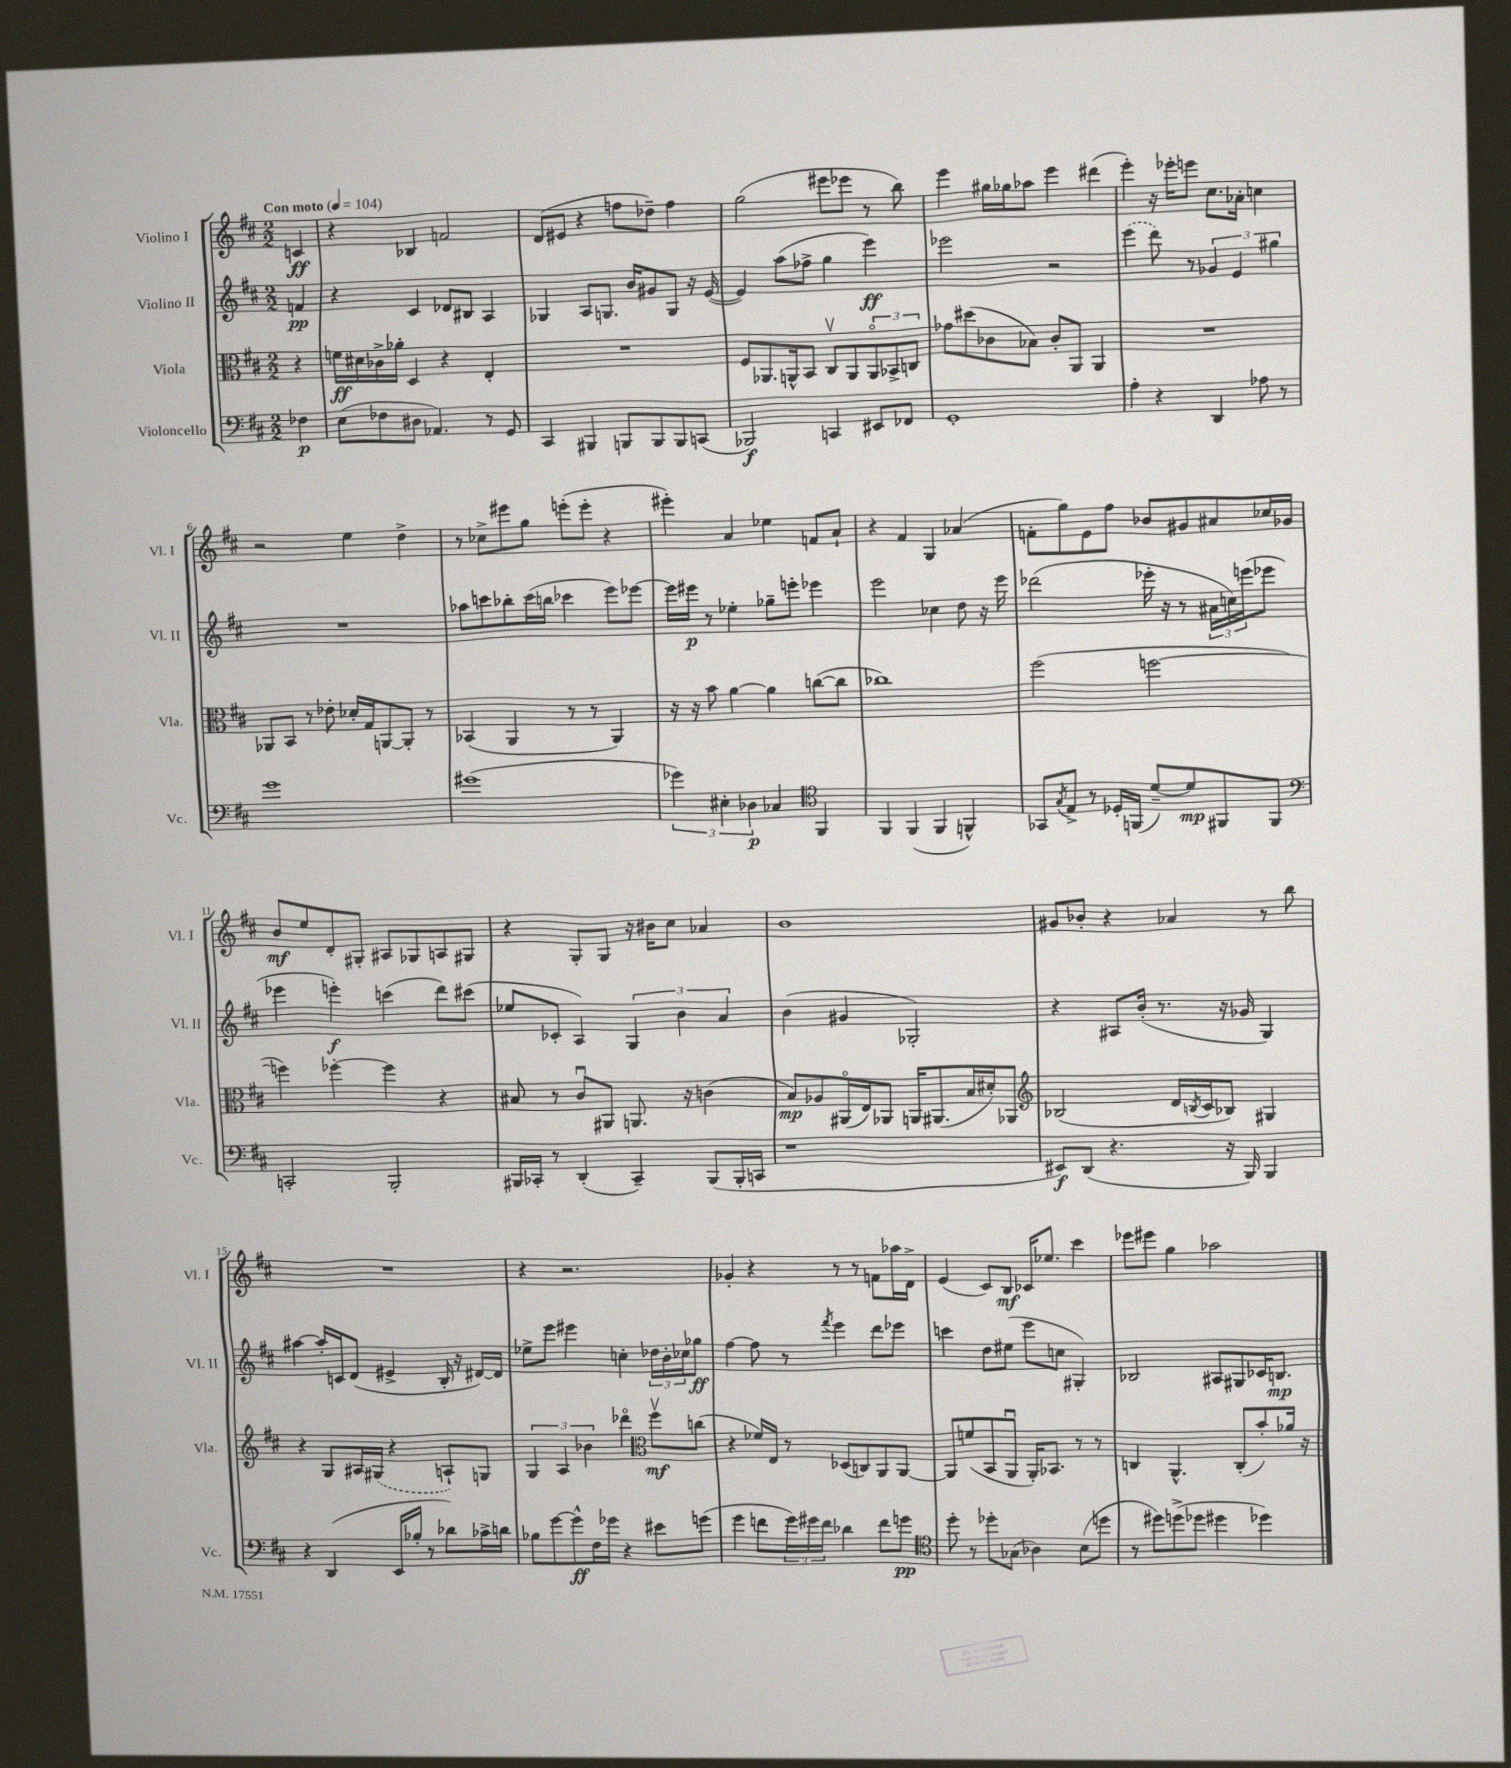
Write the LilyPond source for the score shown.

<<
\new StaffGroup <<
\new Staff = "s0" \with { instrumentName = "Violino I" shortInstrumentName = "Vl. I" } {
    \clef treble \key d \major \numericTimeSignature \time 2/2 \partial 4 \tempo "Con moto" 4 = 104
    c'4\ff |
    r4 bes4 f'2 |
    d'8( eis'8 r4 f''8 des''8--) f''4 |
    g''2( eis'''8 ees'''8 r8 b''8) |
    e'''4 gis''16 ges''16 aes''8 e'''4 dis'''4( |
    e'''4-.) r16 ees'''16-. e'''8 cis''8. aes'16-. c''4 |
    r2 e''4 d''4-> |
    r8 ces''8-> eis'''8 g''8 e'''8-.( e'''8-. r4 |
    eis'''4-.) a'4 ees''4 f'8 a'8-! |
    r4 fis'4 g4 aes'4( |
    f'8-. g''8) e'8 fis''8 bes'8 gis'8 ais'8 ces''16 ges'16 |
    b'8\mf e''8 d'8-. gis8-. ais8 ges8 a8 gis8 |
    r4 g8-. g8 r16 bis'16 cis''8 aes'4 |
    b'1 |
    gis'8 bes'8-. r4 aes'4 r8 b''8 |
    R1 |
    r4 r2. |
    ges'4-. r4 r8 r8 f'8 aes''16 d'16-> |
    e'4( cis'8) b8\mf ces'16 ees''8. cis'''4 |
    ees'''8 eis'''8 g''4 aes''2 \bar "|." |
}
\new Staff = "s1" \with { instrumentName = "Violino II" shortInstrumentName = "Vl. II" } {
    \clef treble \key d \major \numericTimeSignature \time 2/2 \partial 4
    f'4\pp |
    r4 cis'4 des'8 bis8 a4 |
    ges4 a8 g8. b'16 gis'8 g8 r16 e'16~( |
    e'4) a''8( fes''8-> g''4 e'''4\ff) |
    ees'''2 r2 |
    \once \slurDashed e'''4( d'''8) r8 \tuplet 3/2 { ges'4 e'4 gis''4 } |
    R1 |
    aes''8 c'''8 bes''8-. c'''16( b''16 ces'''4 e'''8) ees'''8~ |
    ees'''16 eis'''16\p r8 ees''4-. ges''8-- e'''8-. ees'''4 |
    e'''2 ces''4 d''8 r16 e'''16 |
    des'''2( ees'''16-. r16 r8 \tuplet 3/2 { ais'16 c''16) e'''16( } ees'''8 |
    ees'''4 e'''4-.\f) c'''4( d'''8) cis'''8( |
    ees''8 ces'8-. a4) \tuplet 3/2 { g4 b'4 a'4 } |
    b'4( gis'4 ges2-.) |
    r4 ais8 b'16-.( r8. r16 ges'16 g4) |
    ais''4~ ais''16-. c'16 d'8( eis'4-> b16-. r16 dis'16~) dis'16 |
    ees''8-> e'''8 eis'''4 c''4-. \tuplet 3/2 { des''16 b'16-. ces''16 } ges''8\ff |
    fis''4~ fis''8 r8 \acciaccatura { fis'''8 } e'''4 d'''8 ees'''8 |
    c'''4 d''8 eis''8( e'''8 c''8 gis4-.) |
    bes2 ais8 gis8 ces'16 b8.\mp \bar "|." |
}
\new Staff = "s2" \with { instrumentName = "Viola" shortInstrumentName = "Vla." } {
    \clef alto \key d \major \numericTimeSignature \time 2/2 \partial 4
    r4 |
    f'16\ff dis'16 ces'16-> aes'16-. d4 r4 e4-. |
    R1 |
    fis8 aes,8. a,16-^ b,8 cis8\upbow a,8 \tuplet 3/2 { a,8\flageolet bes,8-> c8 } |
    ges'8 dis''8( ces'8 bes8) ces'8-. a,8 a,4 |
    R1 |
    aes,8 b,8 r8 ees'8-. des'16-. g16 a,8~ a,8-. r8 |
    bes,4( a,4 r8 r8 a,4) |
    r16 r16 b'8 a'4~ a'4 c''8~( c''8 |
    ces''1) |
    fis''2( f''2~ |
    f''4) fes''4~-. fes''4 r4 |
    bis8 r8 cis'8\downbow ais,8 a,8. r16 c'4( |
    b8\mp) aes8 ais,16\flageolet( e16) aes,8 a,16 ais,8.( b16 dis'16-.) aes,8 |
    \clef treble bes2( d'16 \acciaccatura { b8 } cis'16 bes8) gis4 |
    r4 g8 ais16 \once \slurDashed gis16( r4 a8-!) g8 |
    \tuplet 3/2 { g4 a4 bes'4 } des'''4\flageolet \clef alto fis''8\upbow\mf c''8( |
    r4 fes'16) e16 r8 des8( c8) a,8 a,8~ |
    a,8 f'8( b,8 a,8\downbow a,16-.) bes,8. r8 r8 |
    c4 a,4.-^ c8-.( b'8-.) aes'16 r16 \bar "|." |
}
\new Staff = "s3" \with { instrumentName = "Violoncello" shortInstrumentName = "Vc." } {
    \clef bass \key d \major \numericTimeSignature \time 2/2 \partial 4
    fes4\p |
    e8( fes8 dis8 aes,4.) r8 g,8 |
    cis,4 bis,,4 b,,8 b,,8 b,,8 c,8( |
    bes,,2\f) c,4 eis,8 fes,8 |
    g,1-. |
    a4-. r4 d,4 aes8 r8 |
    g'1 |
    gis'1( |
    \tuplet 3/2 { ges'4) eis4-. des4\p } ces4 \clef tenor fis,4 |
    fis,4 fis,4( fis,4 f,4-^) |
    ges,8 \acciaccatura { g8 } e8-> r8 des16-. f,16( d'8~--) d'8\mp fis,8 fis,8 |
    \clef bass c,2-. b,,2-. |
    bis,,16 ces,16-. r8 d,4-.( ces,4--) bis,,8( bis,,16-. c,16 |
    r1 |
    eis,8\f) d,8( r4. r16 b,,16) b,,4 |
    r4 d,4( e,16 bes16-. r8 des'8) ces'16-> d'16 |
    bes8 g'8~ g'8-^\ff fis16 ges'16 r4 eis'8 g'8( |
    g'4 f'8 \tuplet 3/2 { g'16) gis'16 f'16 } des'4 f'8 g'8\pp |
    \clef tenor d''8-. r8 des''8-. ges8( aes4) b8( d''8 |
    r8 dis''8) d''8->( des''8 dis''4 des''4) \bar "|." |
}
>>
>>
